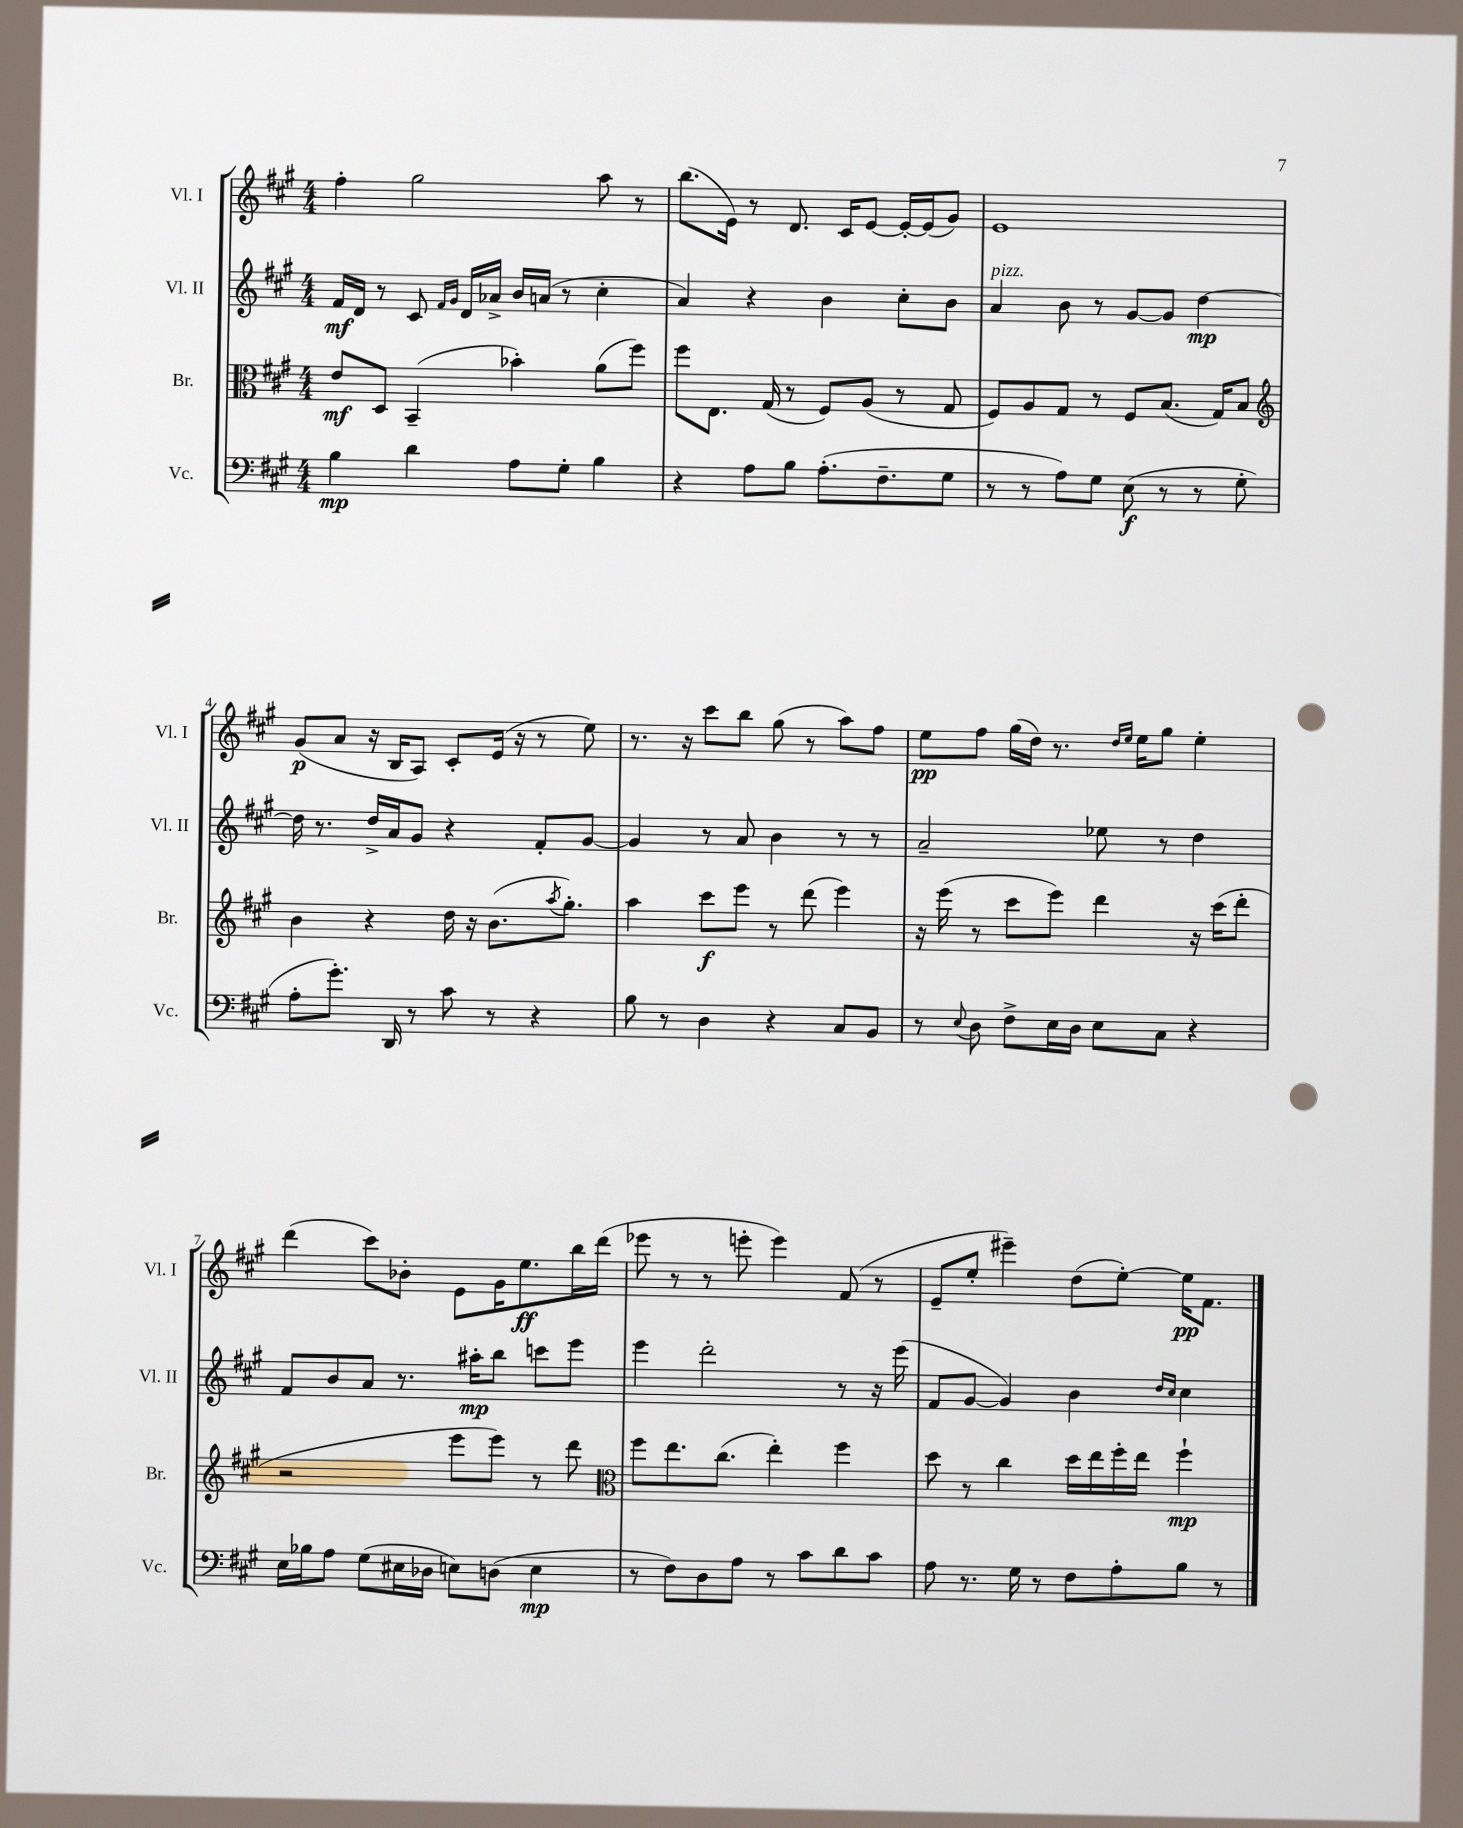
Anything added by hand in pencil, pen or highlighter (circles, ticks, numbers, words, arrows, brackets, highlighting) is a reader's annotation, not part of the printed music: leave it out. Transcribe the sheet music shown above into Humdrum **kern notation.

**kern	**dynam	**kern	**dynam	**kern	**dynam	**kern	**dynam
*part4	*part4	*part3	*part3	*part2	*part2	*part1	*part1
*staff4	*staff4	*staff3	*staff3	*staff2	*staff2	*staff1	*staff1
*I"Vc.	*	*I"Br.	*	*I"Vl. II	*	*I"Vl. I	*
*I'Vc.	*	*I'Br.	*	*I'Vl. II	*	*I'Vl. I	*
*clefF4	*	*clefC3	*	*clefG2	*	*clefG2	*
*k[f#c#g#]	*	*k[f#c#g#]	*	*k[f#c#g#]	*	*k[f#c#g#]	*
*M4/4	*	*M4/4	*	*M4/4	*	*M4/4	*
=1	=1	=1	=1	=1	=1	=1	=1
4B\	mp	8e/L	mf	16f#/LL	mf	4ff#'\	.
.	.	.	.	16d/JJ	.	.	.
.	.	8D/J	.	8r	.	.	.
4d\	.	(4BB~/	.	8c#/	.	2gg#\	.
.	.	.	.	16qqf#/LL	.	.	.
.	.	.	.	16qqg#/JJ	.	.	.
.	.	.	.	16d/LL	.	.	.
.	.	.	.	16a-X^/JJ	.	.	.
8A\L	.	4b-X'\)	.	16b/LL	.	.	.
.	.	.	.	(16an/JJ	.	.	.
8G#'\J	.	.	.	8r	.	.	.
4B\	.	(8a\L	.	4cc#'\	.	8aa\	.
.	.	8ff#\J)	.	.	.	8r	.
=2	=2	=2	=2	=2	=2	=2	=2
4r	.	8ff#\L	.	4a/)	.	(8.bb\L	.
.	.	8.E\J	.	.	.	.	.
.	.	.	.	.	.	16e\Jk)	.
8A\L	.	.	.	4r	.	8r	.
.	.	(16G#/	.	.	.	.	.
8B\J	.	8r	.	.	.	8.d/	.
(8.A'\L	.	8F#/L)	.	4b\	.	.	.
.	.	.	.	.	.	16c#/KL	.
.	.	(8A/J	.	.	.	[8e/J	.
8.F#~\	.	.	.	.	.	.	.
.	.	8r	.	8cc#'\L	.	16e'/LL_	.
.	.	.	.	.	.	(16e/J]	.
8G#\J	.	8G#/	.	8b\J	.	8g#/J)	.
=3	=3	=3	=3	=3	=3	=3	=3
!	!	!	!	!LO:TX:a:i:t=pizz.	!	!	!
8r	.	8F#/L)	.	4a/	.	1e	.
8r	.	8A/	.	.	.	.	.
8A\L)	.	8G#/J	.	8b\	.	.	.
8G#\J	.	8r	.	8r	.	.	.
(8E\	f	8F#/L	.	[8g#/L	.	.	.
8r	.	(8.B/J	.	8g#/J]	.	.	.
8r	.	.	.	[4dd\	mp	.	.
.	.	16G#/KL)	.	.	.	.	.
8G#'\	.	8B/J	.	.	.	.	.
!!LO:LB:g=z
=4	=4	=4	=4	=4	=4	=4	=4
*	*	*clefG2	*	*	*	*	*
8A'\L	.	4b\	.	16dd\]	.	(8g#/L	p
.	.	.	.	8.r	.	.	.
8.g#'\J)	.	.	.	.	.	8a/J	.
.	.	4r	.	16dd^/LL	.	16r	.
16DD/	.	.	.	16a/J	.	16B/KL	.
8r	.	.	.	8g#/J	.	8A/J)	.
8c#\	.	16dd\	.	4r	.	8c#'/L	.
.	.	16r	.	.	.	.	.
8r	.	(8.b\L	.	.	.	(16e/Jk	.
.	.	.	.	.	.	16r	.
4r	.	.	.	8f#'/L	.	8r	.
.	.	8qaa/	.	.	.	.	.
.	.	8.gg#'\J)	.	.	.	.	.
.	.	.	.	[8g#/J	.	8ee\)	.
=5	=5	=5	=5	=5	=5	=5	=5
8B\	.	4aa\	.	4g#/]	.	8.r	.
8r	.	.	.	.	.	.	.
.	.	.	.	.	.	16r	.
4D\	.	8ccc#\L	f	8r	.	8ccc#\L	.
.	.	8eee\J	.	8a/	.	8bb\J	.
4r	.	8r	.	4b\	.	(8gg#\	.
.	.	(8ddd\	.	.	.	8r	.
8C#/L	.	4eee\)	.	8r	.	8aa\L)	.
8BB/J	.	.	.	8r	.	8ff#\J	.
=6	=6	=6	=6	=6	=6	=6	=6
8r	.	16r	.	2a~/	.	8ee\L	pp
.	.	(16eee\	.	.	.	.	.
8qqE/	.	.	.	.	.	.	.
8D\	.	8r	.	.	.	8ff#\J	.
8F#^\L	.	8ccc#\L	.	.	.	(16gg#\LL	.
.	.	.	.	.	.	16dd\JJ)	.
16E\L	.	8eee\J)	.	.	.	8.r	.
16D\JJ	.	.	.	.	.	.	.
8E\L	.	4ddd\	.	8ee-X\	.	.	.
.	.	.	.	.	.	16qqdd/LL	.
.	.	.	.	.	.	16qqee/JJ	.
.	.	.	.	.	.	16ee\KL	.
8C#\J	.	.	.	8r	.	8gg#\J	.
4r	.	16r	.	4dd\	.	4ee'\	.
.	.	(16ccc#\KL	.	.	.	.	.
.	.	8ddd'\J	.	.	.	.	.
!!LO:LB:g=z
=7	=7	=7	=7	=7	=7	=7	=7
16E\LL	.	2r	.	8f#/L	.	(4ddd\	.
16B-X\J	.	.	.	.	.	.	.
8A\J	.	.	.	8b/	.	.	.
(8G#\L	.	.	.	8a/J	.	8ccc#\L)	.
16E#X\L	.	.	.	8.r	.	8b-X'\J	.
16D-X\JJ	.	.	.	.	.	.	.
8En\L)	.	8eee\L	.	.	.	8e\L	.
.	.	.	.	16aa#X'\KL	mp	.	.
(8Dn\J	.	8eee\J)	.	8bb\J	.	16g#\K	.
.	.	.	.	.	.	8.ee\	ff
4E\	mp	8r	.	8cccn\L	.	.	.
.	.	8ddd\	.	8eee\J	.	16bb\L	.
.	.	.	.	.	.	(16ddd\JJ	.
=8	=8	=8	=8	=8	=8	=8	=8
*	*	*clefC3	*	*	*	*	*
8r	.	8ff#\L	.	4eee\	.	8eee-X\	.
8F#\L)	.	8.ee\	.	.	.	8r	.
8D\	.	.	.	2ddd'\	.	8r	.
.	.	(8.cc#\J	.	.	.	.	.
8A\J	.	.	.	.	.	8eeen'\	.
8r	.	4ee'\)	.	.	.	4eee\)	.
8c#\L	.	.	.	.	.	.	.
8d\	.	4ff#\	.	8r	.	(8f#/	.
8c#\J	.	.	.	16r	.	8r	.
.	.	.	.	(16eee\	.	.	.
=9	=9	=9	=9	=9	=9	=9	=9
8A\	.	8dd\	.	8f#/L	.	8e~/L	.
8.r	.	8r	.	[8g#/J	.	8ee'/J	.
.	.	4cc#\	.	4g#/])	.	4eee#X~\)	.
16G#\	.	.	.	.	.	.	.
8r	.	.	.	.	.	.	.
8F#\L	.	16dd\LL	.	4b\	.	(8dd\L	.
.	.	16ee\	.	.	.	.	.
8A'\	.	16ff#'\	.	.	.	[8ee'\J)	.
.	.	16ee\JJ	.	.	.	.	.
.	.	.	.	16qqdd/LL	.	.	.
.	.	.	.	16qqcc#/JJ	.	.	.
8B\J	.	4ff#`\	mp	4cc#\	.	16ee\KL]	pp
.	.	.	.	.	.	8.f#\J	.
8r	.	.	.	.	.	.	.
==	==	==	==	==	==	==	==
*-	*-	*-	*-	*-	*-	*-	*-
